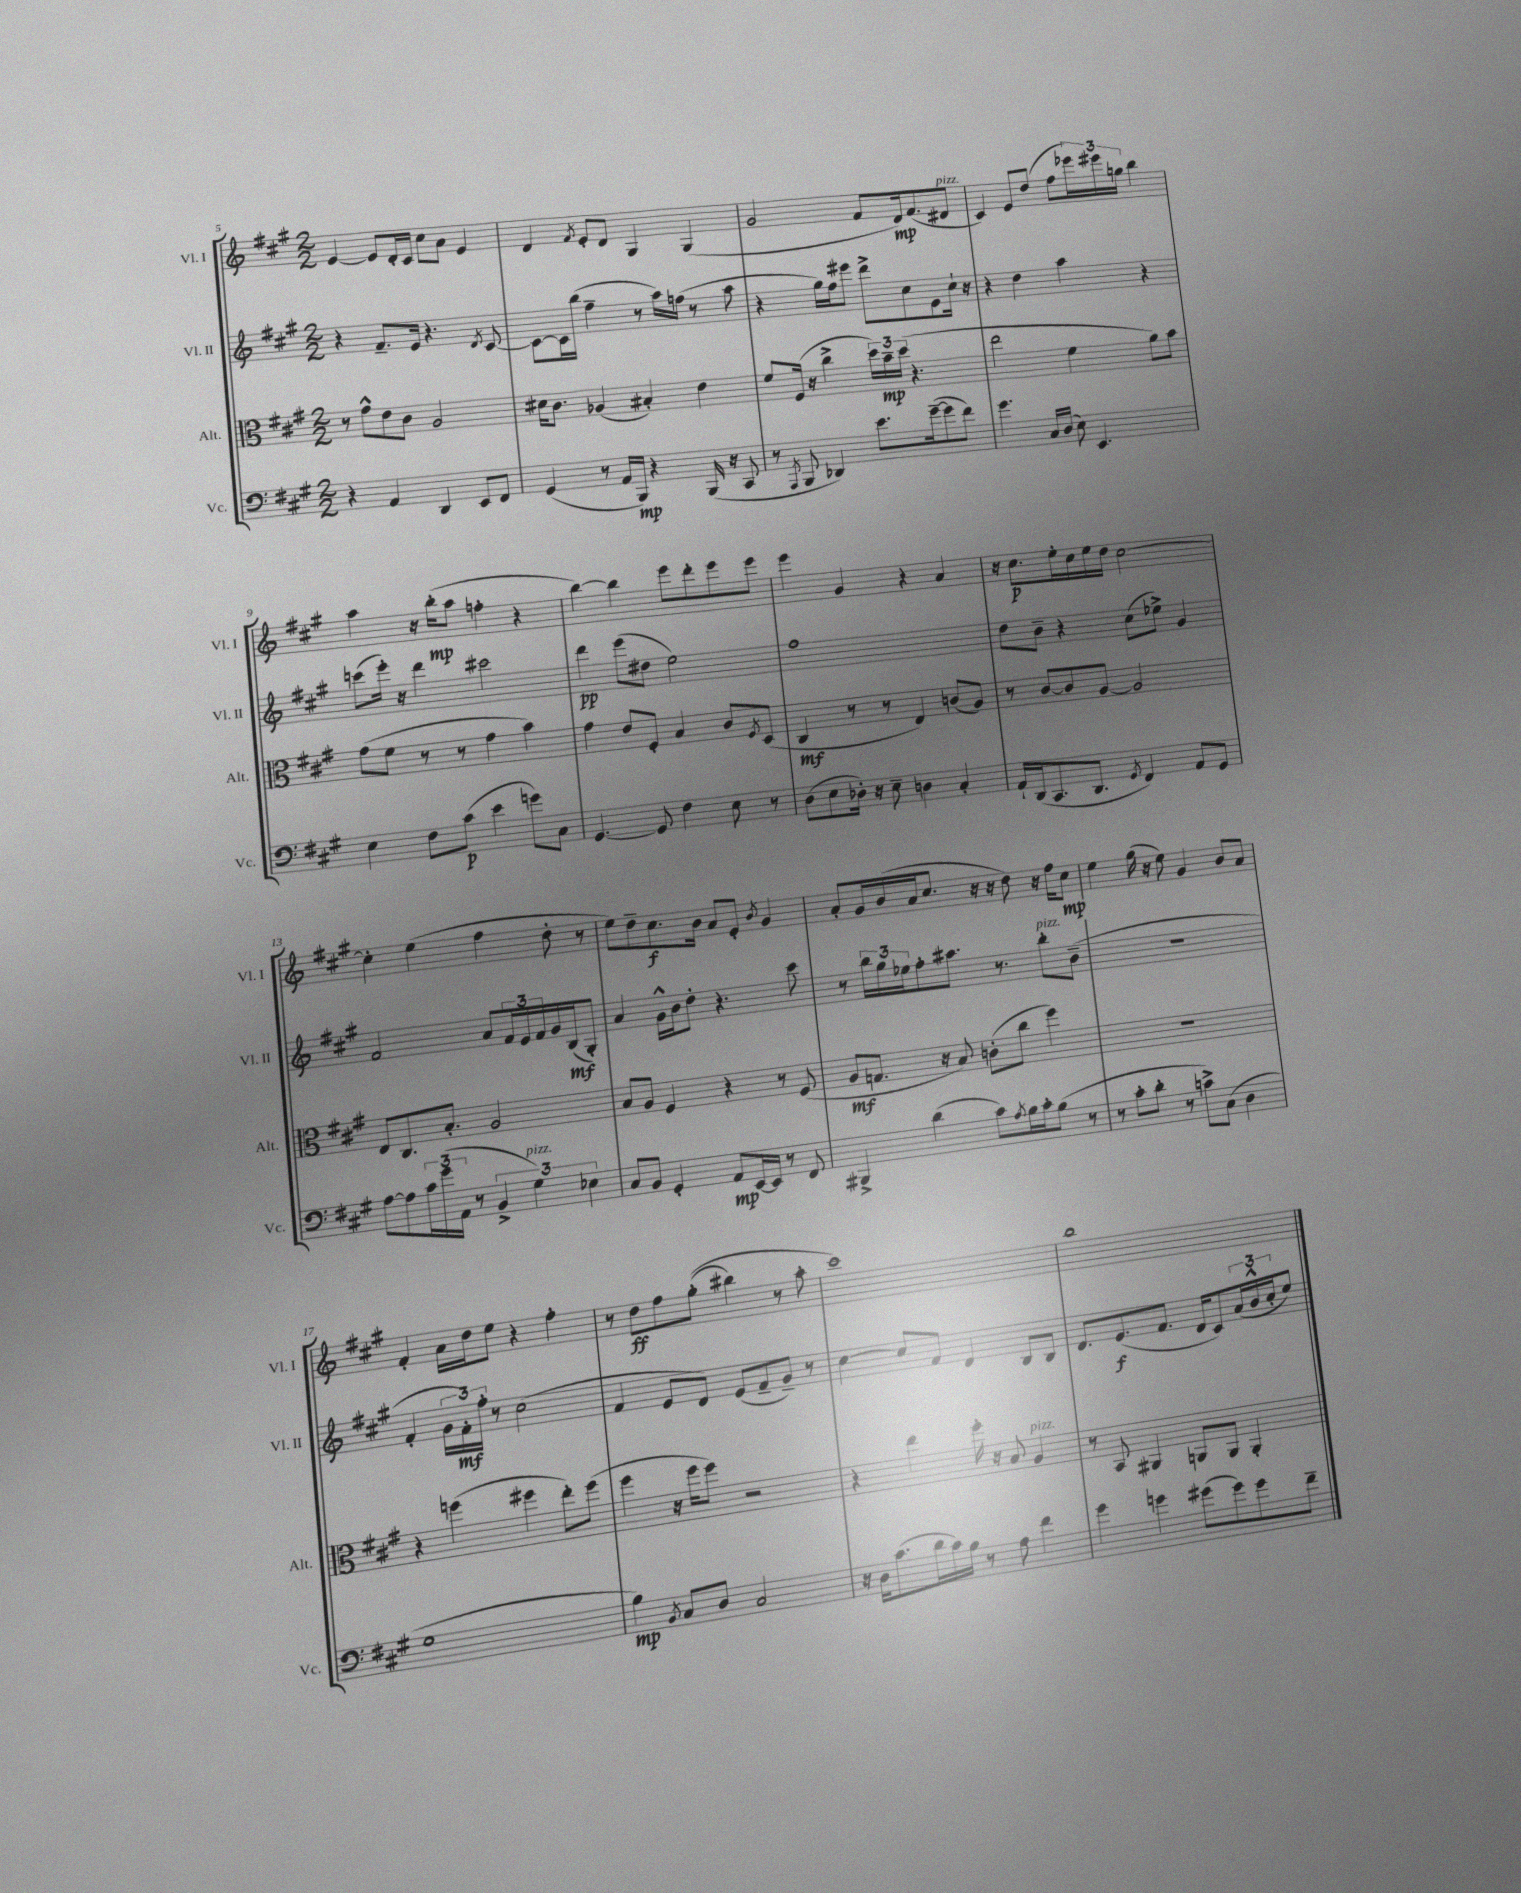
<<
\new StaffGroup <<
\new Staff = "s0" \with { instrumentName = "Vl. I" shortInstrumentName = "Vl. I" } {
    \clef treble \key a \major \numericTimeSignature \time 2/2
    e'4~ e'8 d'16-. cis'16 cis''8 a'8 e'4 |
    d'4 \acciaccatura { fis'8 } e'8-. d'8 gis4 gis4( |
    gis'2 fis'8 d'16\mp) fis'8.( dis'8^\markup { \italic "pizz." } |
    cis'4) e'8 d''8( fis''8 \tuplet 3/2 { ees'''16) eis'''16 g''16 } b''4 |
    a''4 r16 b''16-.\mp( a''8 f''4-. r4 |
    b''4~) b''4 e'''8 d'''8-. e'''8 e'''8 |
    e'''4 gis'4 r4 a'4 |
    r16 cis''8.\p e''16-. cis''16 e''16 d''16 cis''2~ |
    cis''4-. e''4( fis''4 d''8-. r8 |
    e''8) d''8-- cis''8.\f b'16 a'8 e'8-. \acciaccatura { b'8 } gis'4 |
    a'8-. gis'16 b'16( a'16 cis''8. r16 r16 d''8) r16 fis''16 cis''8\mp |
    e''4 gis''16( r16 e''8) gis'4 b'8 a'8 |
    fis'4-. a'16 d''16 e''8 r4 fis''4-. |
    r8 d''8\ff fis''8 gis''8-.(\( bis''4) r8 a''8-. |
    cis'''1\) |
    b''1 \bar "|." |
}
\new Staff = "s1" \with { instrumentName = "Vl. II" shortInstrumentName = "Vl. II" } {
    \clef treble \key a \major \numericTimeSignature \time 2/2
    r4 fis'8.-- e'16 r4. \acciaccatura { d'8 } cis'8~ |
    cis'8~ cis'16 b''16( fis''4-- r8 a''16) f''16( r8 a''8 |
    r4 gis''16) fis''16 eis'''8 d'''8-> cis''8 e'8 cis''16-! r16 |
    r4 d''4 a''4 r4 |
    c'''8( e'''16-.) r16 d'''4 cis'''2 |
    d'''4\pp e'''8( dis''8 e''2) |
    fis''1 |
    d''8 b'8-- r4 cis''8( ees''8->) gis'4 |
    fis'2 a'8 \tuplet 3/2 { fis'16 e'16 fis'16 } gis'16 b16\mf( gis8-.) |
    a'4 gis'16-^ b'16 d''8-. r4. cis'''8 |
    r8 \tuplet 3/2 { b''16 gis''16 ees''16 } fis''8-. ais''8. r8. b''8-.^\markup { \italic "pizz." } b'8--( |
    R1 |
    fis'4-. \tuplet 3/2 { gis'16 fis'16-.\mf) fis''16-. } r8 cis''2( |
    fis'4 e'8 d'8) e'8( fis'8-- gis'8--) r8 |
    cis''4~ cis''8 fis'8 d'4 b8 b8 |
    d'8. e'8.\f( fis'8. d'16 cis'8) \tuplet 3/2 { a'16( b'16-^ cis''16-. } e''8) \bar "|." |
}
\new Staff = "s2" \with { instrumentName = "Alt." shortInstrumentName = "Alt." } {
    \clef alto \key a \major \numericTimeSignature \time 2/2
    r8 gis'8-^ e'8 cis'8 a2 |
    dis'16 cis'8. aes4( bis4-.) e'4 |
    fis'8 fis16( r16 cis''4-> \tuplet 3/2 { d''16) b'16--\mp d''16( } r4. |
    e''2 fis'4 a'8) b'8 |
    gis'8( fis'8 r8 r8 gis'4 b'4) |
    gis'4 e'8 fis8-. b4 cis'8 \acciaccatura { fis8 } d8( |
    cis4\mf r8 r8 e4) c'8( a8) |
    r8 cis'8~ cis'8 a8~ a2 |
    e8 cis8. b8.-. a2 |
    b8 a8 fis4 r4 r8 fis8( |
    a8\mf g8. r16 b8) c'8-.( cis''8 fis''4) |
    R1 |
    r4 f''4( fis''4 e''8-.) fis''8( |
    fis''4 r16 fis''16 fis''8) r2 |
    r4 e''4 fis''16-. r16 b8 a4^\markup { \italic "pizz." } |
    r8 b,8 ais,4 a,8 a,8 a,4-. \bar "|." |
}
\new Staff = "s3" \with { instrumentName = "Vc." shortInstrumentName = "Vc." } {
    \clef bass \key a \major \numericTimeSignature \time 2/2
    r4 a,4 d,4 e,8 fis,8 |
    gis,4( r8 a,16 b,,16\mp) r4 b,,16( r16 cis,8 |
    r8 \acciaccatura { a,,8 } b,,8 des,4) e'8. gis'16~--( gis'8 fis'8) |
    gis'4. cis16 d16( e8) e,4. |
    e4 fis8 cis'8\p( e'4 g'8) cis8 |
    gis,4.~ gis,8 fis4 e8 r8 |
    d8( e8 des16-.) r16 e8-- d4 cis4-. |
    a,16-! d,16( cis,8. d,8. \acciaccatura { gis,8 } fis,4) a,8 gis,8 |
    a8~ a8 \tuplet 3/2 { cis'16 gis'16( a,16 } r8 \tuplet 3/2 { b,4-> gis4^\markup { \italic "pizz." }) ees4 } |
    cis8 b,8 gis,4-. a,8\mp e,16~ e,16 r8 fis,8 |
    bis,,4-> d'4( cis'8) \acciaccatura { a8 } b16 cis'16-. b8( r8 |
    r8 cis'8-. d'8-. r8 c'8->) cis8( d4 |
    gis1 |
    b4\mp) \acciaccatura { b,8 } cis8 d8 cis2 |
    r16 d16 cis'8.( d'16 cis'16) b16 r8 a8 fis'4 |
    gis'4 g'4 gis'8( gis'8) gis'8 fis'8-- \bar "|." |
}
>>
>>
\layout { \context { \Score currentBarNumber = #5 } }
